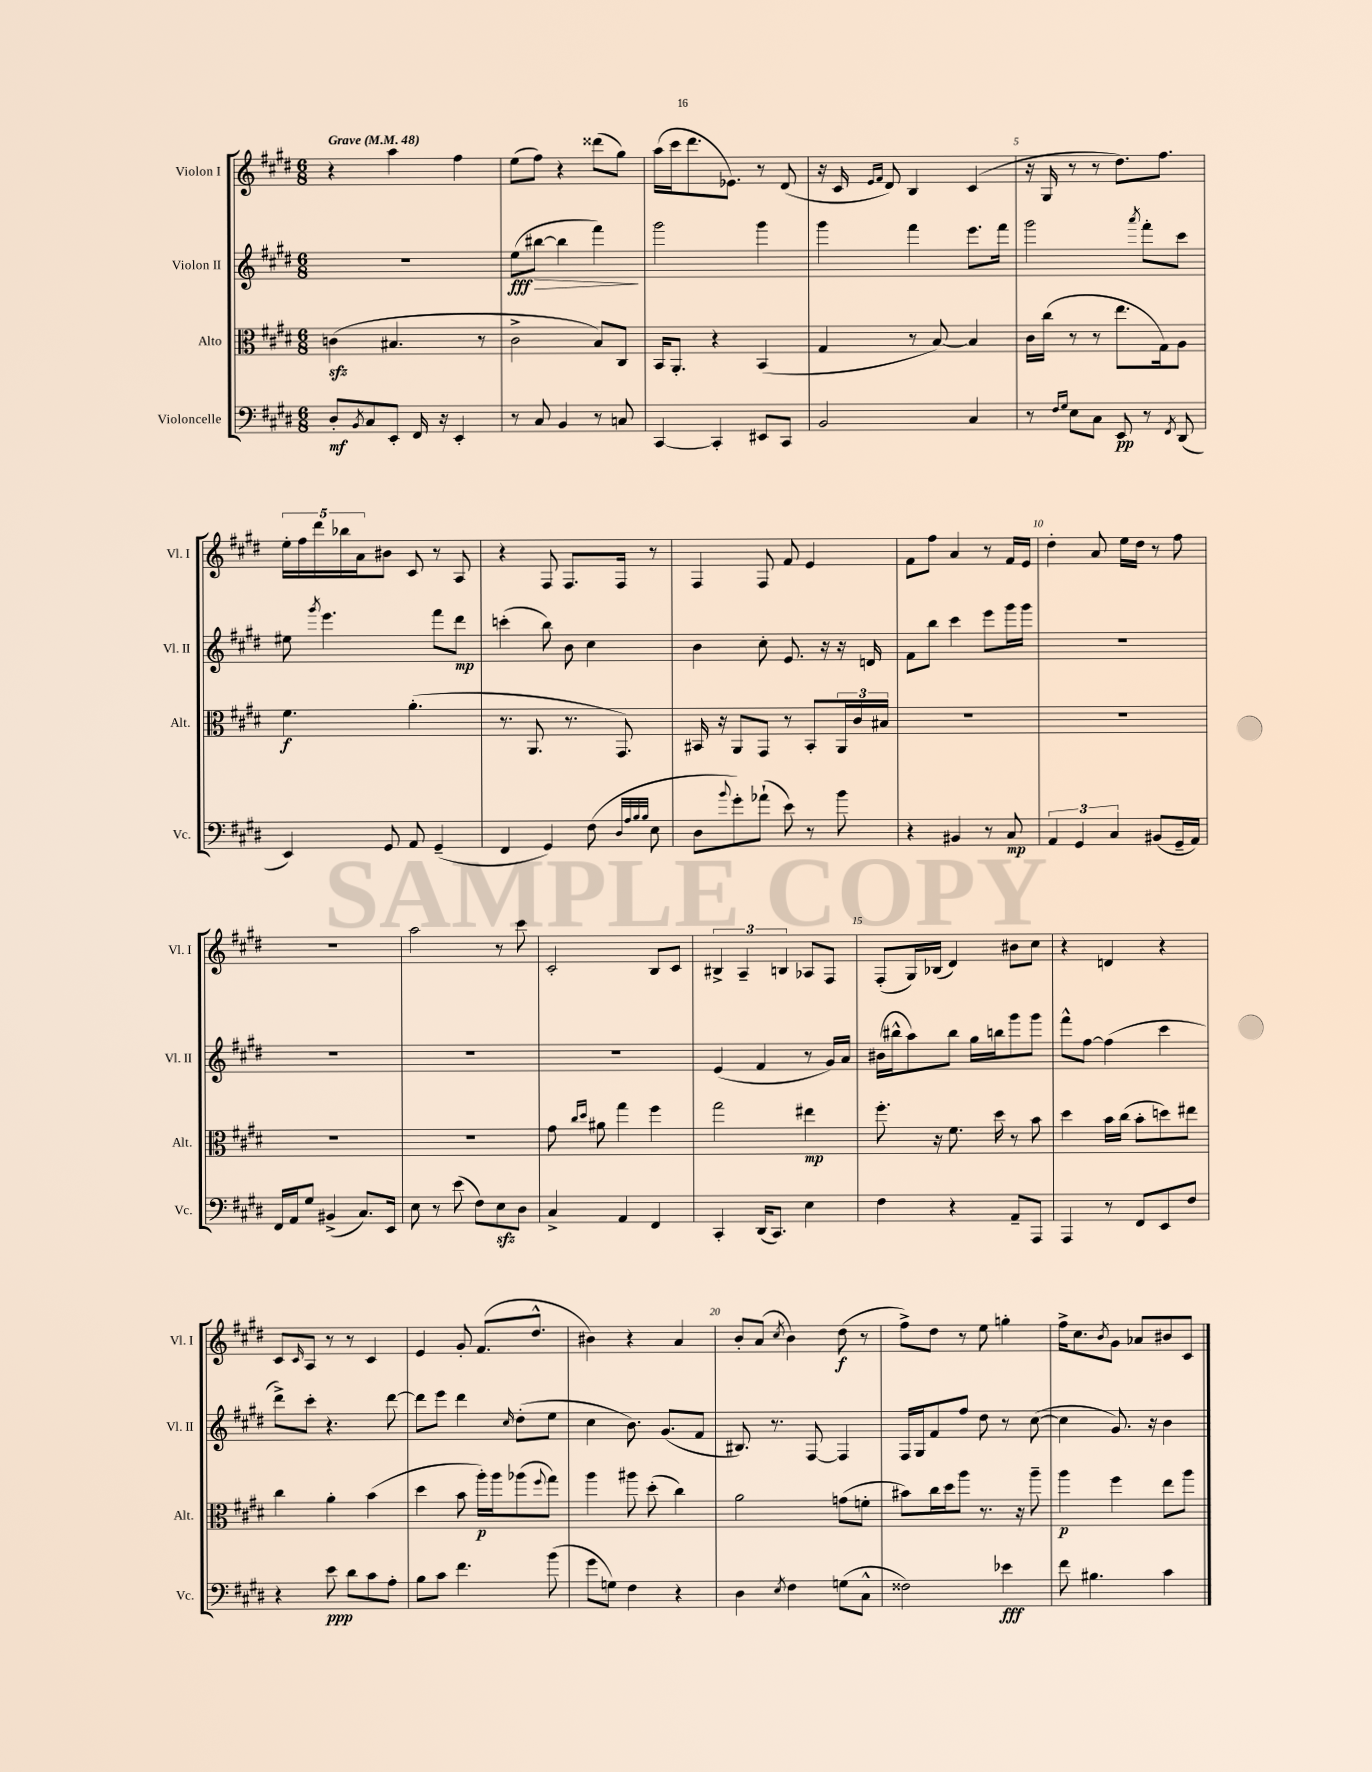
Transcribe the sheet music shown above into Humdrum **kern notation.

**kern	**kern	**kern	**kern
*staff4	*staff3	*staff2	*staff1
*clefF4	*clefC3	*clefG2	*clefG2
*k[f#c#g#d#]	*k[f#c#g#d#]	*k[f#c#g#d#]	*k[f#c#g#d#]
*M6/8	*M6/8	*M6/8	*M6/8
*MM48	*MM48	*MM48	*MM48
8D#'	(4c	2.r	4r
8qBB	.	.	.
8C#	.	.	.
8EE'	4.B#	.	4aa
16FF#	.	.	.
16r	.	.	.
4EE'	.	.	4ff#
.	8r	.	.
=	=	=	=
8r	2c#^	(8ee	(8ee
8C#	.	[8bb#	8ff#)
4BB	.	4bb#]	4r
8r	8B)	4fff#)	(8ddd##
8C	8C#	.	8gg#)
=	=	=	=
[4CC#	16BB	2ggg#	(16aa
.	8.AA'	.	16ccc#
.	.	.	8.ddd#
4CC#']	4r	.	.
.	.	.	8.e-)
8EE#	(4BB	4ggg#	8r
8CC#	.	.	(8d#
=	=	=	=
2BB	4G#	4ggg#	16r
.	.	.	16c#
.	.	.	16qqe
.	.	.	16qqf#
.	.	.	8d#)
.	8r	4fff#	4B
.	[8B)	.	.
4C#	4B]	8.eee	(4c#
.	.	16fff#	.
=	=	=	=
8r	16c#	2ggg#	16r
.	(16cc#	.	16G#
16qqF#	.	.	.
16qqG#	.	.	.
8E	8r	.	8r
8C#	8r	.	8r
8EE	8.ee	.	8.dd#)
.	.	8qaaa	.
8r	.	8fff#'	.
.	16G#)	.	8.ff#
8qFF#	.	.	.
(8DD#	8A	8ccc#	.
=	=	=	=
4EE)	4.f#	8ee#	20ee'
.	.	.	20ff#
.	.	.	20ddd#
.	.	8qggg#	.
.	.	4.eee	.
.	.	.	20bb-
.	.	.	20a
8GG#	.	.	8b#
8AA	(4.a'	.	8c#
(4GG#~	.	8fff#	8r
.	.	8ddd#	8A
=	=	=	=
4FF#	8.r	(4ccc'	4r
.	8.AA	.	.
4GG#)	.	8bb)	8F#
.	8.r	8b	8.F#
(8F#	.	4cc#	.
.	8.GG#)	.	16F#
32qqD#	.	.	.
32qqA	.	.	.
32qqB	.	.	.
32qqB	.	.	.
8E	.	.	8r
=	=	=	=
8D#	16BB#	4b	4F#
.	16r	.	.
8qqb	.	.	.
8g#')	8AA	.	.
(8a-`	8GG#	8cc#'	8F#
8e)	8r	8.e	8f#
8r	8BB#'	.	4e
.	.	16r	.
8b	24AA	16r	.
.	24c#	.	.
.	.	16d	.
.	24B#	.	.
=	=	=	=
4r	2.r	8f#	8f#
.	.	8bb	8ff#
4BB#	.	4ccc#	4a
8r	.	8eee	8r
8C#	.	16ggg#	16f#
.	.	16ggg#	16e
=	=	=	=
6AA	2.r	2.r	4dd#'
6GG#	.	.	.
.	.	.	8a
6C#	.	.	.
.	.	.	16ee
.	.	.	16dd#
(8BB#	.	.	8r
16GG#~	.	.	8ff#
16AA)	.	.	.
=	=	=	=
16FF#	2.r	2.r	2.r
16AA	.	.	.
8G#	.	.	.
(4BB#^	.	.	.
8.C#)	.	.	.
16EE	.	.	.
=	=	=	=
8E	2.r	2.r	2aa
8r	.	.	.
(8e	.	.	.
8F#)	.	.	.
8E	.	.	8r
8D#	.	.	8ccc#
=	=	=	=
4C#^	8g#	2.r	2c#'
.	16qqcc#	.	.
.	16qqdd#	.	.
.	8a#	.	.
4AA	4gg#	.	.
4FF#	4ff#	.	8B
.	.	.	8c#
=	=	=	=
4CC#'	2gg#	(4e	6B#^
.	.	.	6A~
(16DD#	.	4f#	.
8.CC#)	.	.	.
.	.	.	6B
4E	4ee#	8r	8A-
.	.	16g#)	8F#
.	.	16a	.
=	=	=	=
4F#	8.ff#'	(16b#	(8F#'
.	.	16bb#^^	.
.	.	8aa)	16G#)
.	16r	.	(16B-
4r	8.f#	8bb#	4d#)
.	.	16gg#	.
.	16dd#	16bb	.
8AA~	8r	8ggg#	8b#
8AAA	8b	8ggg#	8cc#
=	=	=	=
4AAA	4dd#	8fff#^^	4r
.	.	[8ff#	.
8r	16b	(4ff#]	4d
.	(16cc#	.	.
8FF#	8b'	.	.
8EE	8dd)	4ccc#	4r
8F#	8ee#	.	.
=	=	=	=
4r	4cc#	8ddd#^)	8c#
.	.	.	16qqc#
.	.	8ccc#'	8A
8e	4a'	4.r	8r
8d#	.	.	8r
8c#	(4b	.	4c#
8A'	.	[8ddd#	.
=	=	=	=
8B	4dd#	8ddd#]	4e
8c#	.	8eee	.
4.f#	8b	4ddd#	8g#'
.	16aa')	.	(8.f#
.	16aa	.	.
.	.	16qqcc#	.
.	(8aa-	(8dd#'	.
.	.	.	8.dd#^^
.	8qqff#	.	.
(8b	8gg#)	8ee	.
=	=	=	=
8g#	4aa	4cc#	4b#)
8G)	.	.	.
4F#	8aa#	8.b)	4r
.	(8dd#'	.	.
.	.	(8.g#	.
4r	4cc#)	.	4a
.	.	8f#	.
=	=	=	=
4D#	2a	8.B#)	8b'
.	.	.	(8a
.	.	8.r	.
8qE	.	.	8qcc#
4F#	.	.	4b)
.	.	[8F#	.
(8G	(8g	4F#]	(8dd#
8C#^^	8f'	.	8r
=	=	=	=
2F##)	8b#)	16F#	8ff#^)
.	.	16G#	.
.	16cc#	8f#	8dd#
.	16dd#	.	.
.	8aa	8ff#	8r
.	8.r	8dd#	8ee
4e-	.	8r	4gg'
.	16r	.	.
.	8aa~	([8cc#	.
=	=	=	=
8f#	4aa	4cc#]	16ff#^
.	.	.	8.cc#
4.B#	.	.	.
.	.	.	8qb
.	4ff#	8.g#)	8g#
.	.	.	8a-
.	.	16r	.
4c#	8ee	4b	8b#
.	8aa	.	8c#
==	==	==	==
*-	*-	*-	*-
